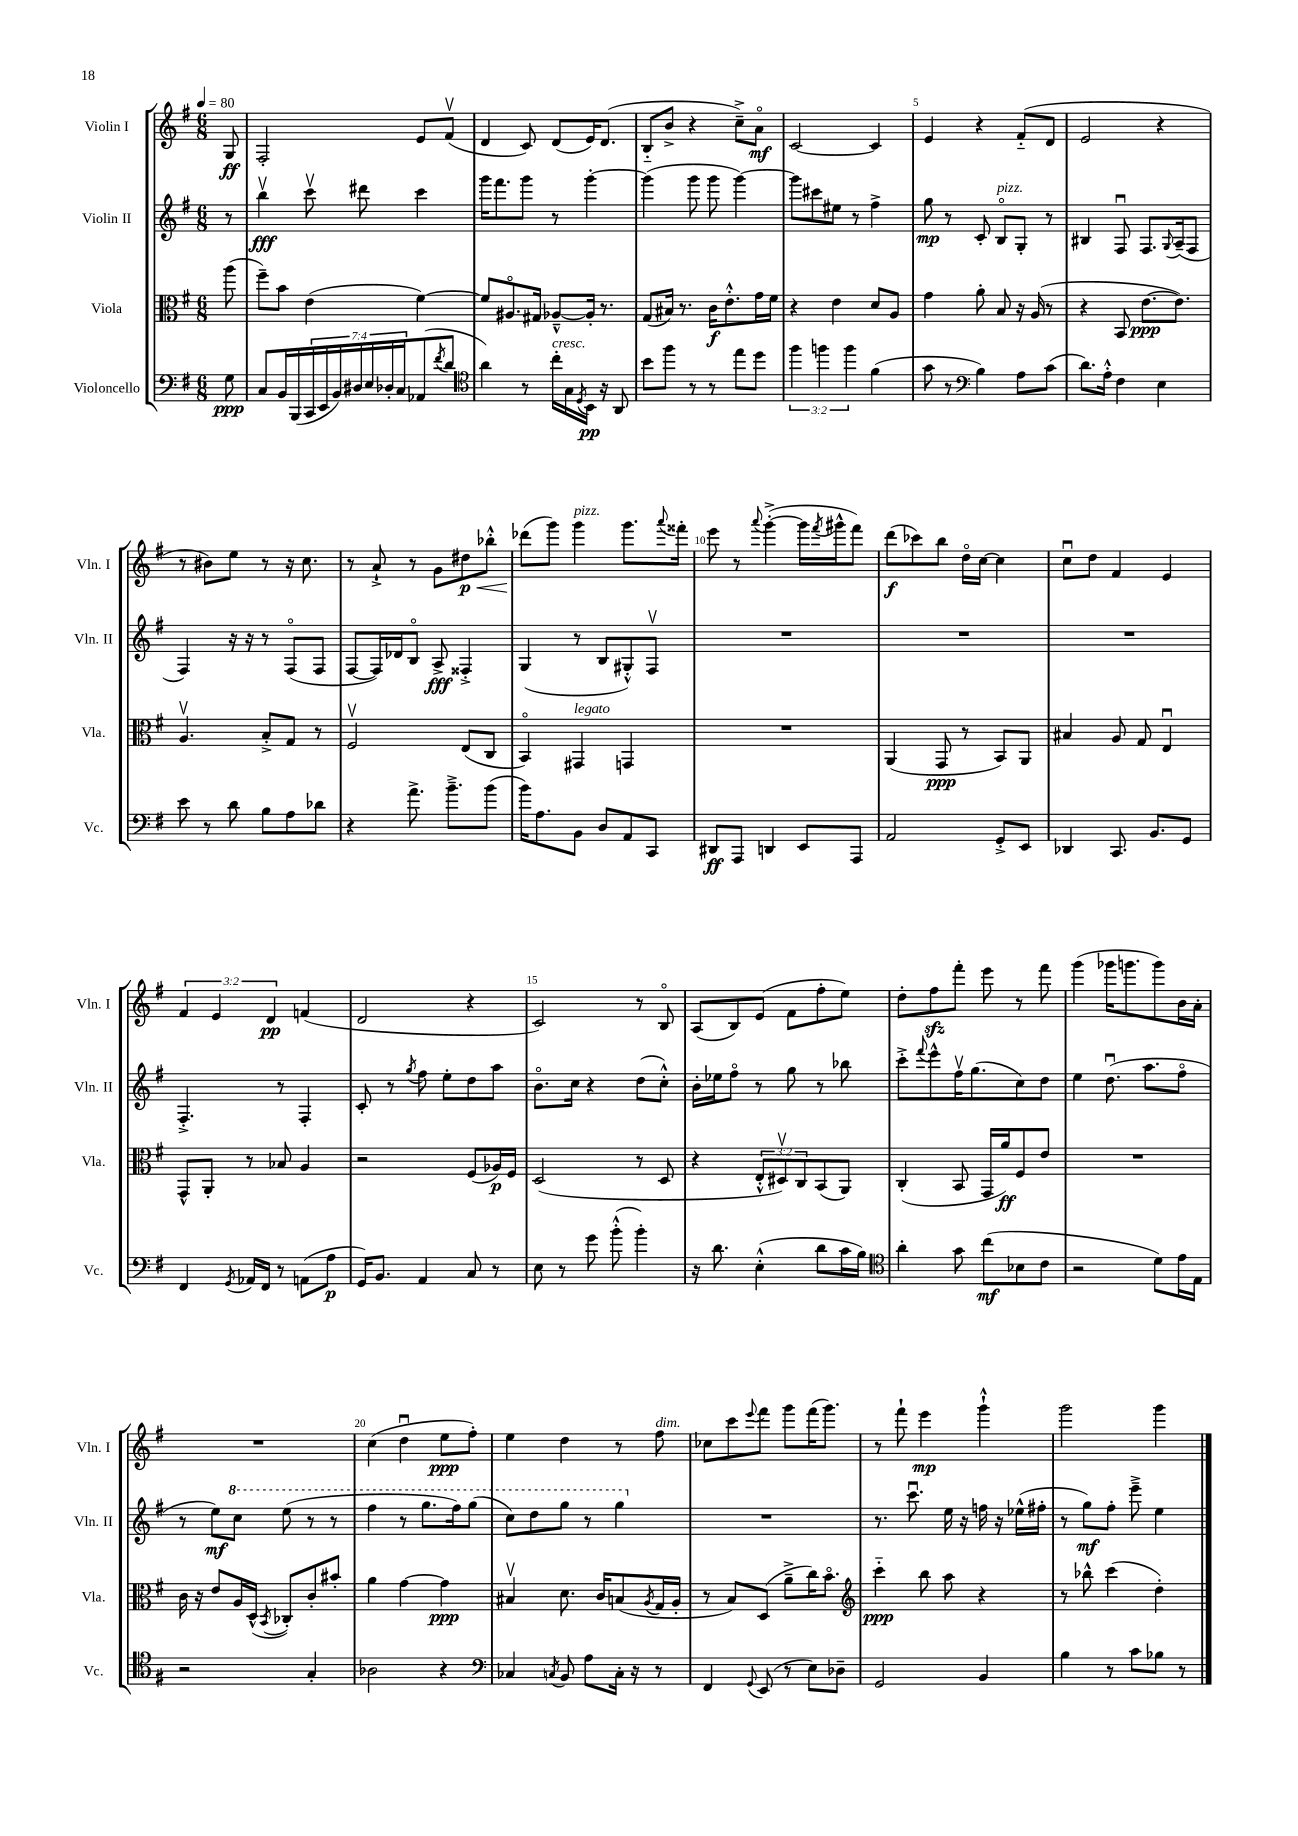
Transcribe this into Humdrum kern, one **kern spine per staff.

**kern	**dynam	**kern	**dynam	**kern	**dynam	**kern	**dynam
*part4	*part4	*part3	*part3	*part2	*part2	*part1	*part1
*staff4	*staff4	*staff3	*staff3	*staff2	*staff2	*staff1	*staff1
*I"Violoncello	*	*I"Viola	*	*I"Violin II	*	*I"Violin I	*
*I'Vc.	*	*I'Vla.	*	*I'Vln. II	*	*I'Vln. I	*
*clefF4	*	*clefC3	*	*clefG2	*	*clefG2	*
*k[f#]	*	*k[f#]	*	*k[f#]	*	*k[f#]	*
*M6/8	*	*M6/8	*	*M6/8	*	*M6/8	*
*MM80	*	*MM80	*	*MM80	*	*MM80	*
=	=	=	=	=	=	=	=
8G\	ppp	(8aa\	.	8r	.	8G/	ff
=1	=1	=1	=1	=1	=1	=1	=1
8C/L	.	8ff#~\L)	.	4bbv\	fff	2F#'/	.
16BB/L	.	8b\J	.	.	.	.	.
(16BBB/	.	.	.	.	.	.	.
28CC/	.	(4e\	.	8cccv\	.	.	.
28EE/	.	.	.	.	.	.	.
28BB/)	.	.	.	.	.	.	.
28D#X/	.	.	.	.	.	.	.
.	.	.	.	8ddd#X\	.	.	.
28E/	.	.	.	.	.	.	.
28D-X'/	.	.	.	.	.	.	.
28C/J	.	.	.	.	.	.	.
(8AA-X/	.	[4f#\)	.	4ccc\	.	8e/L	.
8qf#/	.	.	.	.	.	.	.
8d/J	.	.	.	.	.	(8f#v/J	.
=2	=2	=2	=2	=2	=2	=2	=2
*clefC4	*	*	*	*	*	*	*
4a\)	.	8f#/L]	.	16ggg\KL	.	4d/	.
.	.	.	.	8.fff#\	.	.	.
.	.	8.A#X/	.	.	.	.	.
8r	.	.	.	8ggg\J	.	8c/)	.
.	.	16G#X/Jk	.	.	.	.	.
!LO:TX:a:i:t=cresc.	!	!	!	!	!	!	!
16cc'\LL	.	[8A-X~^^/L	.	8r	.	(8d/L	.
16G\	.	.	.	.	.	.	.
8qD/	.	.	.	.	.	.	.
16BB\JJ	pp	16A-'/Jk]	.	[4ggg'\	.	16e/K)	.
16r	.	8.r	.	.	.	(8.d/J	.
8AA/	.	.	.	.	.	.	.
=3	=3	=3	=3	=3	=3	=3	=3
8b\L	.	(8G/L	.	(4ggg\]	.	8B/L	.
8ff#\J	.	16B#X/Jk)	.	.	.	8b^/J	.
.	.	8.r	.	.	.	.	.
8r	.	.	.	8ggg\	.	4r	.
8r	.	16c\KL	f	8ggg\	.	.	.
.	.	8.e'^^\	.	.	.	.	.
8ee\L	.	.	.	[4ggg\)	.	8cc~^\L)	.
8dd\J	.	16g\L	.	.	.	8a\J	mf
.	.	16f#\JJ	.	.	.	.	.
=4	=4	=4	=4	=4	=4	=4	=4
6ff#\	.	4r	.	8ggg\L]	.	[2c/	.
.	.	.	.	8ccc#X\	.	.	.
6ffn\	.	.	.	.	.	.	.
.	.	4e\	.	8ee#X\J	.	.	.
6ff\	.	.	.	.	.	.	.
.	.	.	.	8r	.	.	.
(4f#\	.	8d/L	.	4ff#^\	.	4c/]	.
.	.	8A/J	.	.	.	.	.
=5	=5	=5	=5	=5	=5	=5	=5
8g\	.	4g\	.	8gg\	mp	4e/	.
8r	.	.	.	8r	.	.	.
*clefF4	*	*	*	*	*	*	*
4B\)	.	8a'\	.	8c'/	.	4r	.
!	!	!	!	!LO:TX:a:i:t=pizz.	!	!	!
.	.	8B/	.	8B/L	.	.	.
8A\L	.	16r	.	8G'/J	.	(8f#/L	.
.	.	(16A/	.	.	.	.	.
(8c\J	.	8r	.	8r	.	8d/J	.
=6	=6	=6	=6	=6	=6	=6	=6
8.d\L)	.	4r	.	4B#X/	.	2e/	.
16A'^^\Jk	.	.	.	.	.	.	.
4F#\	.	8BB/	.	8F#u/	.	.	.
.	.	[8.e\L	ppp	8.F#/L	.	.	.
4E\	.	.	.	.	.	4r	.
.	.	.	.	8qqG/	.	.	.
.	.	8.e\J])	.	(16A~/k	.	.	.
.	.	.	.	8F#/J	.	.	.
!!LO:LB:g=z
=7	=7	=7	=7	=7	=7	=7	=7
8e\	.	4.Av/	.	4F#/)	.	8r	.
8r	.	.	.	.	.	8b#X\L)	.
8d\	.	.	.	16r	.	8ee\J	.
.	.	.	.	16r	.	.	.
8B\L	.	8B'^/L	.	8r	.	8r	.
8A\	.	8G/J	.	(8F#/L	.	16r	.
.	.	.	.	.	.	8.cc\	.
8d-X\J	.	8r	.	8F#/J	.	.	.
=8	=8	=8	=8	=8	=8	=8	=8
4r	.	2F#v/	.	[8F#/L	.	8r	.
.	.	.	.	16F#/L])	.	8a`^/	.
.	.	.	.	16d-X/J	.	.	.
8.a^\	.	.	.	8B/J	.	8r	.
.	.	.	.	8A^/	fff	8g\L	.
8.b~^\L	.	.	.	.	.	.	.
!	!	!	!	!	!	!	!LO:HP:b
.	.	(8E/L	.	4F##X'^/	.	8dd#X\	< p
(8b\J	.	8C/J	.	.	.	8bb-X'^^\J	.
=9	=9	=9	=9	=9	=9	=9	=9
16b\KL)	.	4BB/)	.	(4G/	.	(8ddd-X\L	.
8.A\	.	.	.	.	.	.	.
.	.	.	.	.	.	8ggg\J)	[
!	!	!	!	!	!	!LO:TX:a:i:t=pizz.	!
!	!	!LO:TX:a:i:t=legato	!	!	!	!	!
8BB\J	.	4GG#X/	.	8r	.	4ggg\	.
8D/L	.	.	.	8B/L	.	.	.
8AA/	.	4GGn/	.	8G#X'^^/)	.	8.ggg\L	.
8CC/J	.	.	.	8F#v/J	.	.	.
.	.	.	.	.	.	8qqaaa/	.
.	.	.	.	.	.	16fff##X'\Jk	.
=10	=10	=10	=10	=10	=10	=10	=10
8DD#X/L	ff	2.r	.	2.r	.	8eee\	.
8AAA/J	.	.	.	.	.	8r	.
.	.	.	.	.	.	8qqaaa/	.
4DDn/	.	.	.	.	.	([4ggg'^\	.
8EE/L	.	.	.	.	.	16ggg\LL]	.
.	.	.	.	.	.	8qfff#/	.
.	.	.	.	.	.	16ggg#X^^\J	.
8AAA/J	.	.	.	.	.	8fff#\J)	.
=11	=11	=11	=11	=11	=11	=11	=11
2AA/	.	(4AA/	.	2.r	.	(8ddd\L	f
.	.	.	.	.	.	8ccc-X\)	.
.	.	8GG/	ppp	.	.	8bb\J	.
.	.	8r	.	.	.	16dd\LL	.
.	.	.	.	.	.	[16cc\JJ	.
8GG'^/L	.	8BB/L)	.	.	.	4cc\]	.
8EE/J	.	8AA/J	.	.	.	.	.
=12	=12	=12	=12	=12	=12	=12	=12
4DD-X/	.	4B#X/	.	2.r	.	8ccu\L	.
.	.	.	.	.	.	8dd\J	.
8.CC/	.	8A/	.	.	.	4f#/	.
.	.	8G/	.	.	.	.	.
8.BB/L	.	.	.	.	.	.	.
.	.	4Eu/	.	.	.	4e/	.
8GG/J	.	.	.	.	.	.	.
!!LO:LB:g=z
=13	=13	=13	=13	=13	=13	=13	=13
4FF#/	.	8GG^^/L	.	4.F#'^/	.	6f#/	.
.	.	8AA'/J	.	.	.	.	.
.	.	.	.	.	.	6e/	.
8qGG/	.	.	.	.	.	.	.
16AA-X/LL	.	8r	.	.	.	.	.
16FF#/JJ	.	.	.	.	.	.	.
.	.	.	.	.	.	6d/	pp
8r	.	8B-X/	.	8r	.	.	.
(8AAn\L	.	4A/	.	4F#'/	.	(4fn/	.
8A\J	p	.	.	.	.	.	.
=14	=14	=14	=14	=14	=14	=14	=14
16GG/KL)	.	2r	.	8c'/	.	2d/	.
8.BB/J	.	.	.	.	.	.	.
.	.	.	.	8r	.	.	.
.	.	.	.	8qgg/	.	.	.
4AA/	.	.	.	8ff#\	.	.	.
.	.	.	.	8ee'\L	.	.	.
8C/	.	(8F#/L	.	8dd\	.	4r	.
8r	.	16A-X/L)	p	8aa\J	.	.	.
.	.	16F#/JJ	.	.	.	.	.
=15	=15	=15	=15	=15	=15	=15	=15
8E\	.	(2D/	.	8.b\L	.	2c/)	.
8r	.	.	.	.	.	.	.
.	.	.	.	16cc\Jk	.	.	.
8g\	.	.	.	4r	.	.	.
(8b'^^\	.	.	.	.	.	.	.
4b'\)	.	8r	.	(8dd\L	.	8r	.
.	.	8D/	.	8cc'^^\J)	.	8B/	.
=16	=16	=16	=16	=16	=16	=16	=16
16r	.	4r	.	16b'\LL	.	(8A/L	.
8.d\	.	.	.	16ee-X\J	.	.	.
.	.	.	.	8ff#\J	.	8B/)	.
(4E'^^\	.	12E'^^/L	.	8r	.	(8e/J	.
.	.	12D#Xv/)	.	.	.	.	.
.	.	.	.	8gg\	.	8f#\L	.
.	.	12C/	.	.	.	.	.
8d\L	.	(8BB/	.	8r	.	8ff#'\	.
16c\L	.	8AA/J)	.	8bb-X\	.	8ee\J)	.
16B\JJ)	.	.	.	.	.	.	.
=17	=17	=17	=17	=17	=17	=17	=17
*clefC4	*	*	*	*	*	*	*
4a'\	.	(4C'/	.	8ccc'^\L	.	8dd'\L	.
.	.	.	.	8qqfff#/	.	.	.
.	.	.	.	8eee^^\	.	8ff#zz\	.
8g\	.	8BB/	.	16ff#v\K	.	8fff#'\J	.
.	.	.	.	(8.gg\	.	.	.
(8cc\L	mf	16GG/LL	.	.	.	8eee\	.
.	.	16a/J)	ff	.	.	.	.
8B-X\	.	8F#/	.	8cc\)	.	8r	.
8c\J	.	8e/J	.	8dd\J	.	8fff#\	.
=18	=18	=18	=18	=18	=18	=18	=18
2r	.	2.r	.	4ee\	.	(4ggg\	.
.	.	.	.	(8.ddu\	.	16ggg-X\KL	.
.	.	.	.	.	.	8.gggn\	.
.	.	.	.	8.aa\L	.	.	.
8d\L)	.	.	.	.	.	8ggg\)	.
16e\L	.	.	.	8ff#\J	.	16b\L	.
16E\JJ	.	.	.	.	.	16a'\JJ	.
!!LO:LB:g=z
=19	=19	=19	=19	=19	=19	=19	=19
2r	.	16c\	.	8r	.	2.r	.
.	.	16r	.	.	.	.	.
.	.	8e/L	.	8ee\L)	mf	.	.
*	*	*	*	*8va	*	*	*
.	.	16A/L	.	8ccc\J	.	.	.
.	.	(16D^^/JJ	.	.	.	.	.
.	.	8qBB/	.	.	.	.	.
.	.	8C-X'/L)	.	(8eee\	.	.	.
4G'/	.	8c'/	.	8r	.	.	.
.	.	8b#X'/J	.	8r	.	.	.
=20	=20	=20	=20	=20	=20	=20	=20
2A-X\	.	4a\	.	4fff#\	.	(4cc\	.
.	.	[4g\	.	8r	.	4ddu\	.
.	.	.	.	8.ggg\L	.	.	.
4r	.	4g\]	ppp	.	.	8ee\L	ppp
.	.	.	.	16fff#\k)	.	.	.
.	.	.	.	(8ggg\J	.	8ff#'\J)	.
=21	=21	=21	=21	=21	=21	=21	=21
*clefF4	*	*	*	*	*	*	*
4C-X/	.	4B#Xv/	.	8ccc\L)	.	4ee\	.
.	.	.	.	8ddd\	.	.	.
8qCn/	.	.	.	.	.	.	.
8BB/	.	8.d\	.	8ggg\J	.	4dd\	.
8A\L	.	.	.	8r	.	.	.
.	.	16c/KL	.	.	.	.	.
16C'\Jk	.	(8Bn/	.	4ggg\	.	8r	.
16r	.	.	.	.	.	.	.
.	.	8qA/	.	.	.	.	.
!	!	!	!	!	!	!LO:TX:a:i:t=dim.	!
8r	.	16G/L	.	.	.	8ff#\	.
.	.	16A'/JJ	.	.	.	.	.
=22	=22	=22	=22	=22	=22	=22	=22
*	*	*	*	*X8va	*	*	*
4FF#/	.	8r	.	2.r	.	8cc-X\L	.
.	.	8B/L)	.	.	.	8ccc\	.
8qqGG/	.	.	.	.	.	8qqeee/	.
(8EE/	.	(8D/J	.	.	.	8fff#\J	.
8r	.	8a~^\L	.	.	.	8ggg\L	.
8E\L)	.	16cc\K)	.	.	.	(16fff#\K	.
.	.	8.b\J	.	.	.	8.ggg\J)	.
8D-X~\J	.	.	.	.	.	.	.
=23	=23	=23	=23	=23	=23	=23	=23
*	*	*clefG2	*	*	*	*	*
2GG/	.	4ccc\	ppp	8.r	.	8r	.
.	.	.	.	.	.	8fff#`\	.
.	.	.	.	8.cccu\	.	.	.
.	.	8bb\	.	.	.	4eee\	mp
.	.	8aa\	.	16ee\	.	.	.
.	.	.	.	16r	.	.	.
4BB/	.	4r	.	16ffn\	.	4ggg`^^\	.
.	.	.	.	16r	.	.	.
.	.	.	.	(16ee-X^^\LL	.	.	.
.	.	.	.	16ff#X'\JJ	.	.	.
=24	=24	=24	=24	=24	=24	=24	=24
4B\	.	8r	.	8r	.	2ggg\	.
.	.	8bb-X^^\	.	8gg\L)	mf	.	.
8r	.	(4ccc\	.	8ff#'\J	.	.	.
8c\L	.	.	.	8eee~^\	.	.	.
8B-X\J	.	4dd'\)	.	4ee\	.	4ggg\	.
8r	.	.	.	.	.	.	.
==	==	==	==	==	==	==	==
*-	*-	*-	*-	*-	*-	*-	*-
